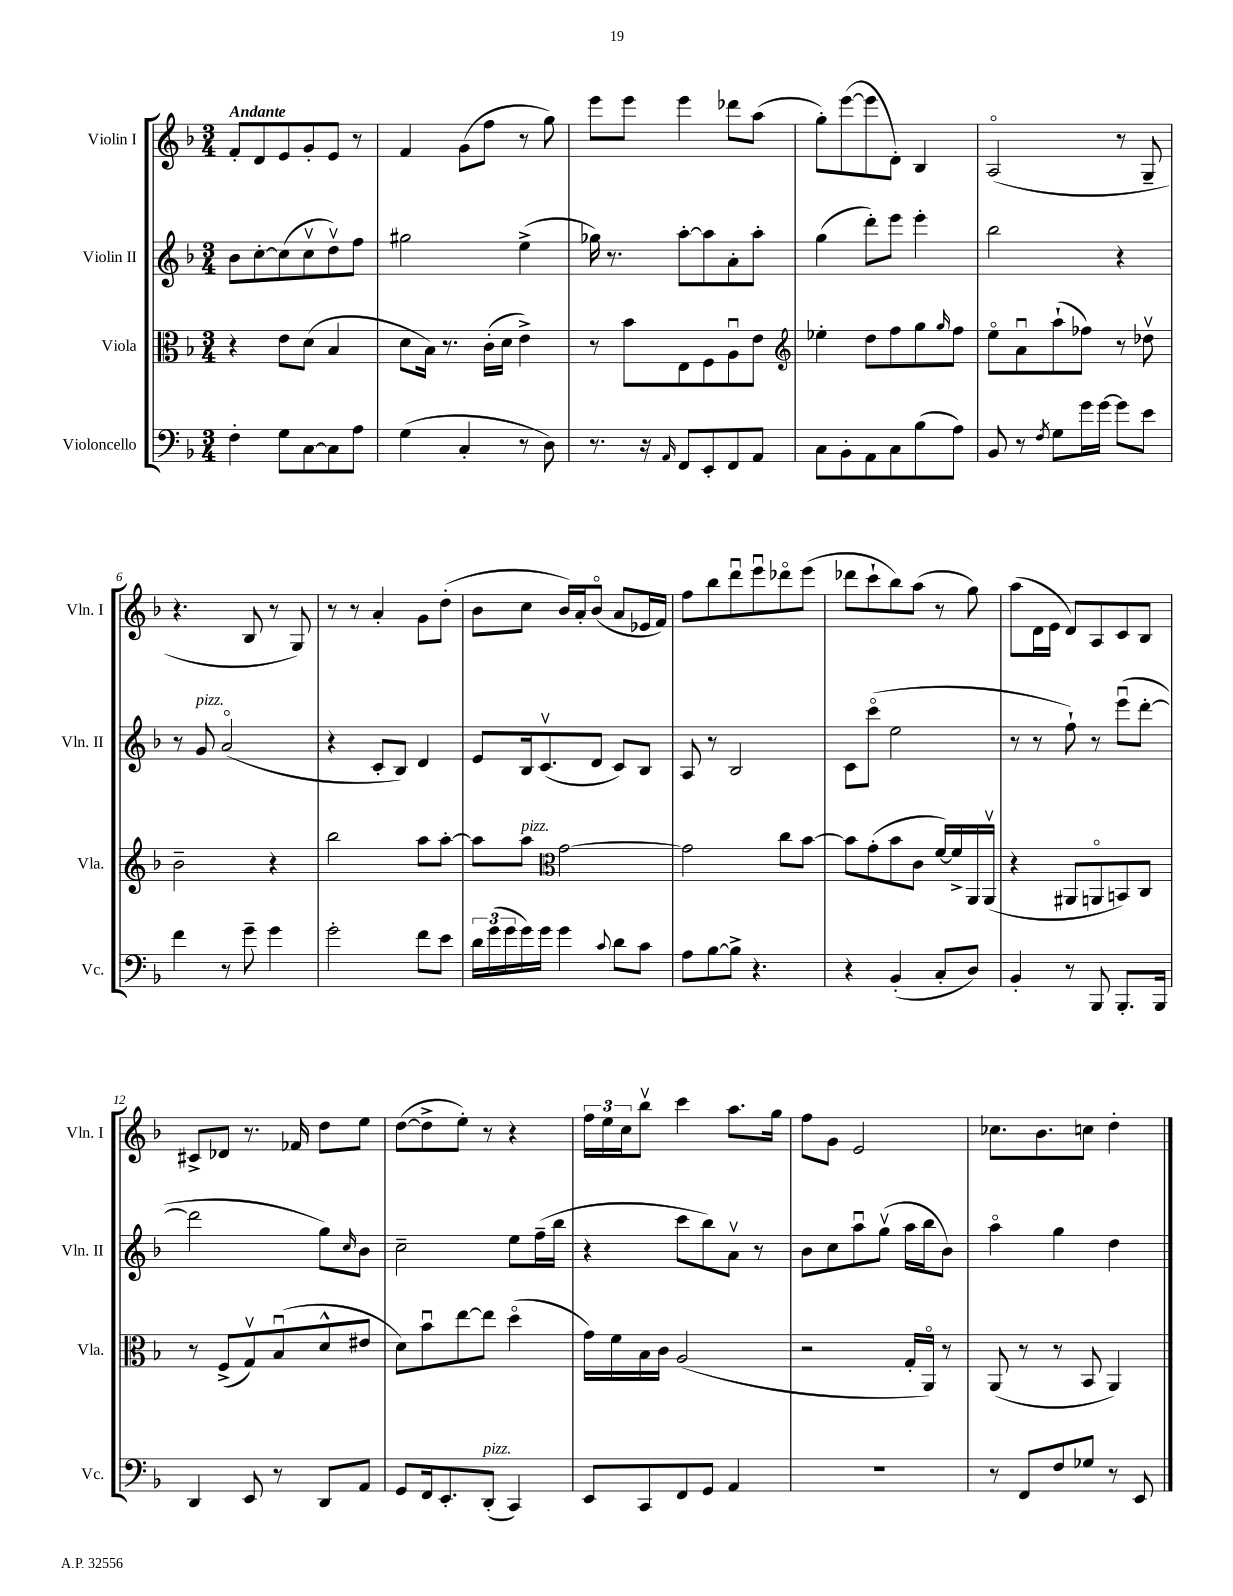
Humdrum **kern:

**kern	**kern	**kern	**kern
*staff4	*staff3	*staff2	*staff1
*clefF4	*clefC3	*clefG2	*clefG2
*k[b-]	*k[b-]	*k[b-]	*k[b-]
*M3/4	*M3/4	*M3/4	*M3/4
4F'	4r	8b-	8f'
.	.	[8cc'	8d
8G	8e	(8cc]	8e
[8C	(8d	8ccv	8g'
8C]	4B-	8ddv)	8e
8A	.	8ff	8r
=	=	=	=
(4G	8d	2gg#	4f
.	16B-)	.	.
.	8.r	.	.
4C'	.	.	(8g
.	(16c'	.	8ff
.	16d	.	.
8r	4e^)	(4ee^	8r
8D)	.	.	8gg)
=	=	=	=
8.r	8r	16gg-)	8eee
.	.	8.r	.
.	8b-	.	8eee
16r	.	.	.
16qqAA	.	.	.
8FF	8E	[8aa'	4eee
8EE'	8F	8aa]	.
8FF	8Au	8a'	8ddd-
8AA	8e	8aa'	(8aa
=	=	=	=
*	*clefG2	*	*
8C	4ee-'	(4gg	8gg')
8BB-'	.	.	([8eee
8AA	8dd	8ddd')	8eee]
8C	8ff	8eee	8d')
(8B-	8gg	4eee'	4B-
.	16qqgg	.	.
8A)	8ff	.	.
=	=	=	=
8BB-	8eeo	2bb-	(2Ao
8r	8au	.	.
8qF	.	.	.
8G	(8aa`	.	.
16g	8ff-)	.	.
[16g	.	.	.
8g]	8r	4r	8r
8e	8dd-v	.	8G~
=	=	=	=
4f	2b-~	8r	4.r
.	.	8g	.
8r	.	(2ao	.
8g~	.	.	8B-
4g	4r	.	8r
.	.	.	8G)
=	=	=	=
2g'	2bb-	4r	8r
.	.	.	8r
.	.	8c'	4a'
.	.	8B-)	.
8f	8aa	4d	8g
8e	[8aa'	.	(8dd'
=	=	=	=
24d	8aa]	8e	8b-
(24g	.	.	.
24g	.	.	.
16g)	8aa	16B-	8cc
16g	.	(8.cv	.
*	*clefC3	*	*
4g	[2g	.	16b-)
.	.	.	16a'
.	.	8d	(8b-o
8qqc	.	.	.
8d	.	8c)	8a
8c	.	8B-	16e-
.	.	.	16f)
=	=	=	=
8A	2g]	8A	8ff
[8B-	.	8r	8bb-
8B-^]	.	2B-	8dddu
4.r	.	.	8eeeu
.	8cc	.	8ddd-o
.	[8b-	.	(8eee
=	=	=	=
4r	8b-]	8c	8ddd-
.	(8g'	(8ccco	8ccc`
(4BB-'	8b-	2ee	8bb-)
.	8c	.	(8aa
8C'	[16f)	.	8r
.	16f^]	.	.
8D)	16AA	.	8gg)
.	(16AAv	.	.
=	=	=	=
4BB-'	4r	8r	(8aa
.	.	8r	16d
.	.	.	16e
8r	8AA#	8ff`)	8d)
8BBB-	8AAo	8r	8A
8.BBB-'	8BB)	(8eeeu	8c
.	8C	[8ddd'	8B-
16BBB-	.	.	.
=	=	=	=
4DD	8r	2ddd]	8c#^
.	(8F^	.	8d-
8EE	8Gv)	.	8.r
8r	(8B-u	.	.
.	.	.	16f-
8DD	8d^^	8gg)	8dd
.	.	16qqcc	.
8AA	8e#	8b-	8ee
=	=	=	=
8GG	8d)	2cc~	([8dd
16FF	8b-u	.	8dd^]
8.EE'	.	.	.
.	[8ee	.	8ee')
(8DD'	8ee]	.	8r
4CC)	(4ddo	8ee	4r
.	.	(16ff~	.
.	.	16bb-	.
=	=	=	=
8EE	16g)	4r	24ff
.	.	.	24ee
.	16f	.	.
.	.	.	24cc
8CC	16B-	.	8bb-v
.	16c	.	.
8FF	(2A	8ccc	4ccc
8GG	.	8bb-)	.
4AA	.	8av	8.aa
.	.	8r	.
.	.	.	16gg
=	=	=	=
2.r	2r	8b-	8ff
.	.	8cc	8g
.	.	8aau	2e
.	.	(8ggv	.
.	16G'	16aa	.
.	16AAo)	16bb-	.
.	8r	8b-)	.
=	=	=	=
8r	(8AA	4aao	8.cc-
8FF	8r	.	.
.	.	.	8.b-
8F	8r	4gg	.
8G-	8BB-	.	8cc
8r	4AA)	4dd	4dd'
8EE	.	.	.
==	==	==	==
*-	*-	*-	*-
